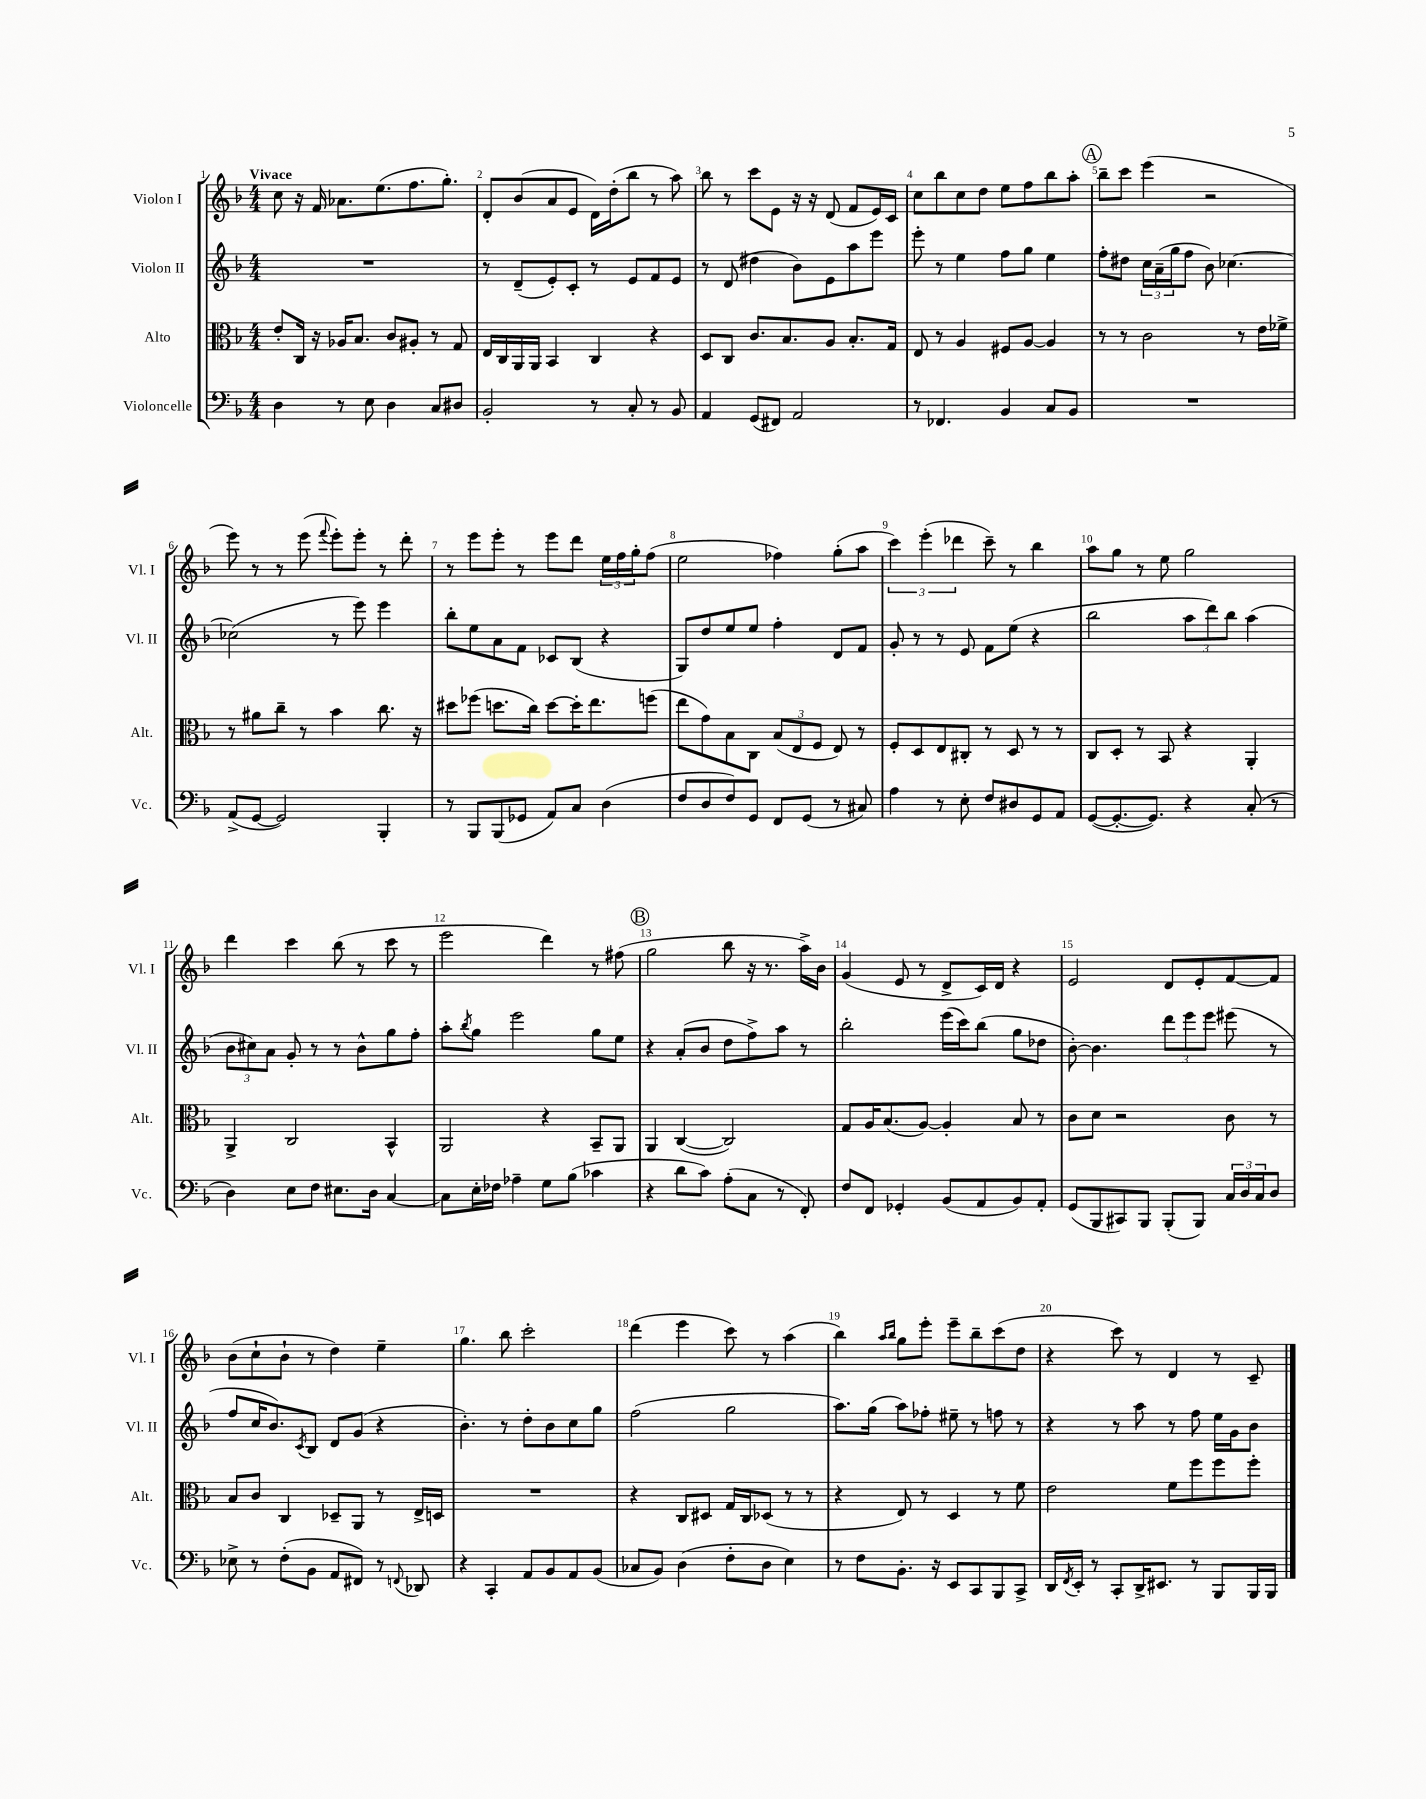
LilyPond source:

<<
\new StaffGroup <<
\new Staff = "s0" \with { instrumentName = "Violon I" shortInstrumentName = "Vl. I" } {
    \clef treble \key f \major \numericTimeSignature \time 4/4 \tempo "Vivace"
    c''8 r16 f'16 aes'8. e''8.( f''8. g''8.-.) |
    d'8-. bes'8( a'8 e'8 d'16) d''16-.( bes''8 r8 a''8) |
    bes''8 r8 c'''8 e'8 r16 r16 d'8( f'8 e'16) c'16 |
    c''8 bes''8 c''8 d''8 e''8 f''8 bes''8 a''8-. |
    \mark \markup { \circle "A" } bes''8-- c'''8 e'''4( r2 |
    e'''8) r8 r8 e'''8( \appoggiatura { f'''8 } e'''8-.) e'''8-. r8 d'''8-. |
    r8 e'''8 e'''8-. r8 e'''8 d'''8 \tuplet 3/2 { e''16 f''16 g''16-. } f''8( |
    e''2 fes''4) g''8-.( a''8 |
    \tuplet 3/2 { c'''4) e'''4-.( des'''4 } c'''8--) r8 bes''4 |
    a''8 g''8 r8 e''8 g''2 |
    d'''4 c'''4 bes''8( r8 c'''8 r8 |
    e'''2 d'''4) r8 fis''8( |
    \mark \markup { \circle "B" } g''2 bes''8 r16 r8. a''16->) bes'16 |
    g'4( e'8 r8 d'8-> c'16) d'16 r4 |
    e'2 d'8 e'8-. f'8~ f'8 |
    bes'8( c''8-! bes'8-! r8 d''4) e''4-- |
    g''4. bes''8 c'''2-. |
    d'''4( e'''4 c'''8) r8 a''4( |
    bes''4) \grace { a''16 bes''16 } g''8 e'''8-. e'''8-- bes''8-- c'''8( d''8 |
    r4 c'''8) r8 d'4 r8 c'8-- \bar "|." |
}
\new Staff = "s1" \with { instrumentName = "Violon II" shortInstrumentName = "Vl. II" } {
    \clef treble \key f \major \numericTimeSignature \time 4/4
    R1 |
    r8 d'8--( e'8-.) c'8-. r8 e'8 f'8 e'8 |
    r8 d'8( dis''4 bes'8) e'8 a''8 e'''8 |
    e'''8-. r8 e''4 f''8 g''8 e''4 |
    \mark \markup { \circle "A" } f''8-. dis''8 \tuplet 3/2 { c''16 a'16--( g''16 } f''8 bes'8) ces''4.~ |
    ces''2( r8 e'''8) e'''4 |
    bes''8-. e''8 a'8 f'8 ces'8 bes8( r4 |
    g8) d''8 e''8 e''8 f''4-. d'8 f'8 |
    g'8-. r8 r8 e'8 f'8 e''8( r4 |
    bes''2 \tuplet 3/2 { a''8 d'''8) bes''8 } a''4( |
    \tuplet 3/2 { bes'8 cis''8) a'8 } g'8-. r8 r8 bes'8-^ g''8 f''8-. |
    a''8-. \acciaccatura { bes''8 } g''8 e'''2 g''8 e''8 |
    \mark \markup { \circle "B" } r4 a'8-.( bes'8 d''8 f''8->) a''8 r8 |
    bes''2-. e'''16( c'''16) bes''8( g''8 des''8 |
    bes'8~-.) bes'4. \tuplet 3/2 { d'''8 e'''8 e'''8 } eis'''8( r8 |
    f''8 c''16 bes'8.) \acciaccatura { c'8 } bes8 d'8 g'8( r4 |
    bes'4.-.) r8 d''8-. bes'8 c''8 g''8 |
    f''2( g''2 |
    a''8.) g''16( a''8) fes''8-. eis''8-- r8 f''8 r8 |
    r4 r8 a''8 r8 f''8 e''16 g'16 bes'8 \bar "|." |
}
\new Staff = "s2" \with { instrumentName = "Alto" shortInstrumentName = "Alt." } {
    \clef alto \key f \major \numericTimeSignature \time 4/4
    e'8-. c16 r16 aes16 bes8. c'8 ais8-. r8 g8 |
    e16 c16 a,16 a,16 bes,4 c4 r4 |
    d8 c8 c'8. bes8. a8 bes8.-. g16 |
    e8 r8 a4 fis8 a8~ a4 |
    \mark \markup { \circle "A" } r8 r8 c'2 r8 e'16 fes'16-> |
    r8 ais'8 c''8-- r8 bes'4 c''8. r16 |
    dis''8 fes''8( d''8. c''16) d''8~ d''16-. e''8. f''8( |
    e''8 g'8) bes8 c8 \tuplet 3/2 { bes8( e8 f8 } e8) r8 |
    f8-. d8 e8 cis8-. r8 d8 r8 r8 |
    c8 d8-. r8 bes,8 r4 a,4-. |
    a,4-> c2 bes,4-^ |
    a,2 r4 bes,8-- a,8 |
    \mark \markup { \circle "B" } a,4 c4~( c2) |
    g8 a16 bes8.( a8~) a4-. bes8 r8 |
    c'8 d'8 r2 c'8 r8 |
    bes8 c'8 c4 des8-- a,8 r8 e16-> d16 |
    R1 |
    r4 c8 dis8 g16 c16 des8( r8 r8 |
    r4 e8) r8 d4 r8 f'8 |
    e'2 f'8 f''8 f''8 f''8-. \bar "|." |
}
\new Staff = "s3" \with { instrumentName = "Violoncelle" shortInstrumentName = "Vc." } {
    \clef bass \key f \major \numericTimeSignature \time 4/4
    d4 r8 e8 d4 c8 dis8 |
    bes,2-. r8 c8-. r8 bes,8 |
    a,4 g,8( fis,8) a,2 |
    r8 fes,4. bes,4 c8 bes,8 |
    \mark \markup { \circle "A" } R1 |
    a,8->( g,8~ g,2) bes,,4-. |
    r8 bes,,8 bes,,8( ges,8 a,8) c8 d4( |
    f8 d8 f8) g,8 f,8 g,8( r8 cis8) |
    a4 r8 e8-. f8 dis8 g,8 a,8 |
    g,8~( g,8.~-. g,8.) r4 c8-.( r8 |
    d4) e8 f8 eis8. d16 c4~ |
    c8 e16-. fes16 aes4-- g8 bes8( ces'4 |
    \mark \markup { \circle "B" } r4 d'8 c'8) a8-.( c8 r8 f,8-.) |
    f8 f,8 ges,4-. bes,8( a,8 bes,8) a,8-. |
    g,8( bes,,8 cis,8) bes,,8 bes,,8-.( bes,,8) \tuplet 3/2 { c16 d16 c16 } d8 |
    ees8-> r8 f8-.( bes,8 a,8 fis,8) r8 \appoggiatura { f,8 } des,8 |
    r4 c,4-. a,8 bes,8 a,8 bes,8( |
    ces8 bes,8) d4( f8-. d8 e4) |
    r8 f8 bes,8.-. r16 e,8 c,8 bes,,8 c,8-> |
    d,16 \acciaccatura { f,8 } e,16-. r8 c,8-. d,16-> eis,8. r8 bes,,8 bes,,16 bes,,16 \bar "|." |
}
>>
>>
\layout { \context { \Score \override BarNumber.break-visibility = ##(#f #t #t) barNumberVisibility = #all-bar-numbers-visible } }
